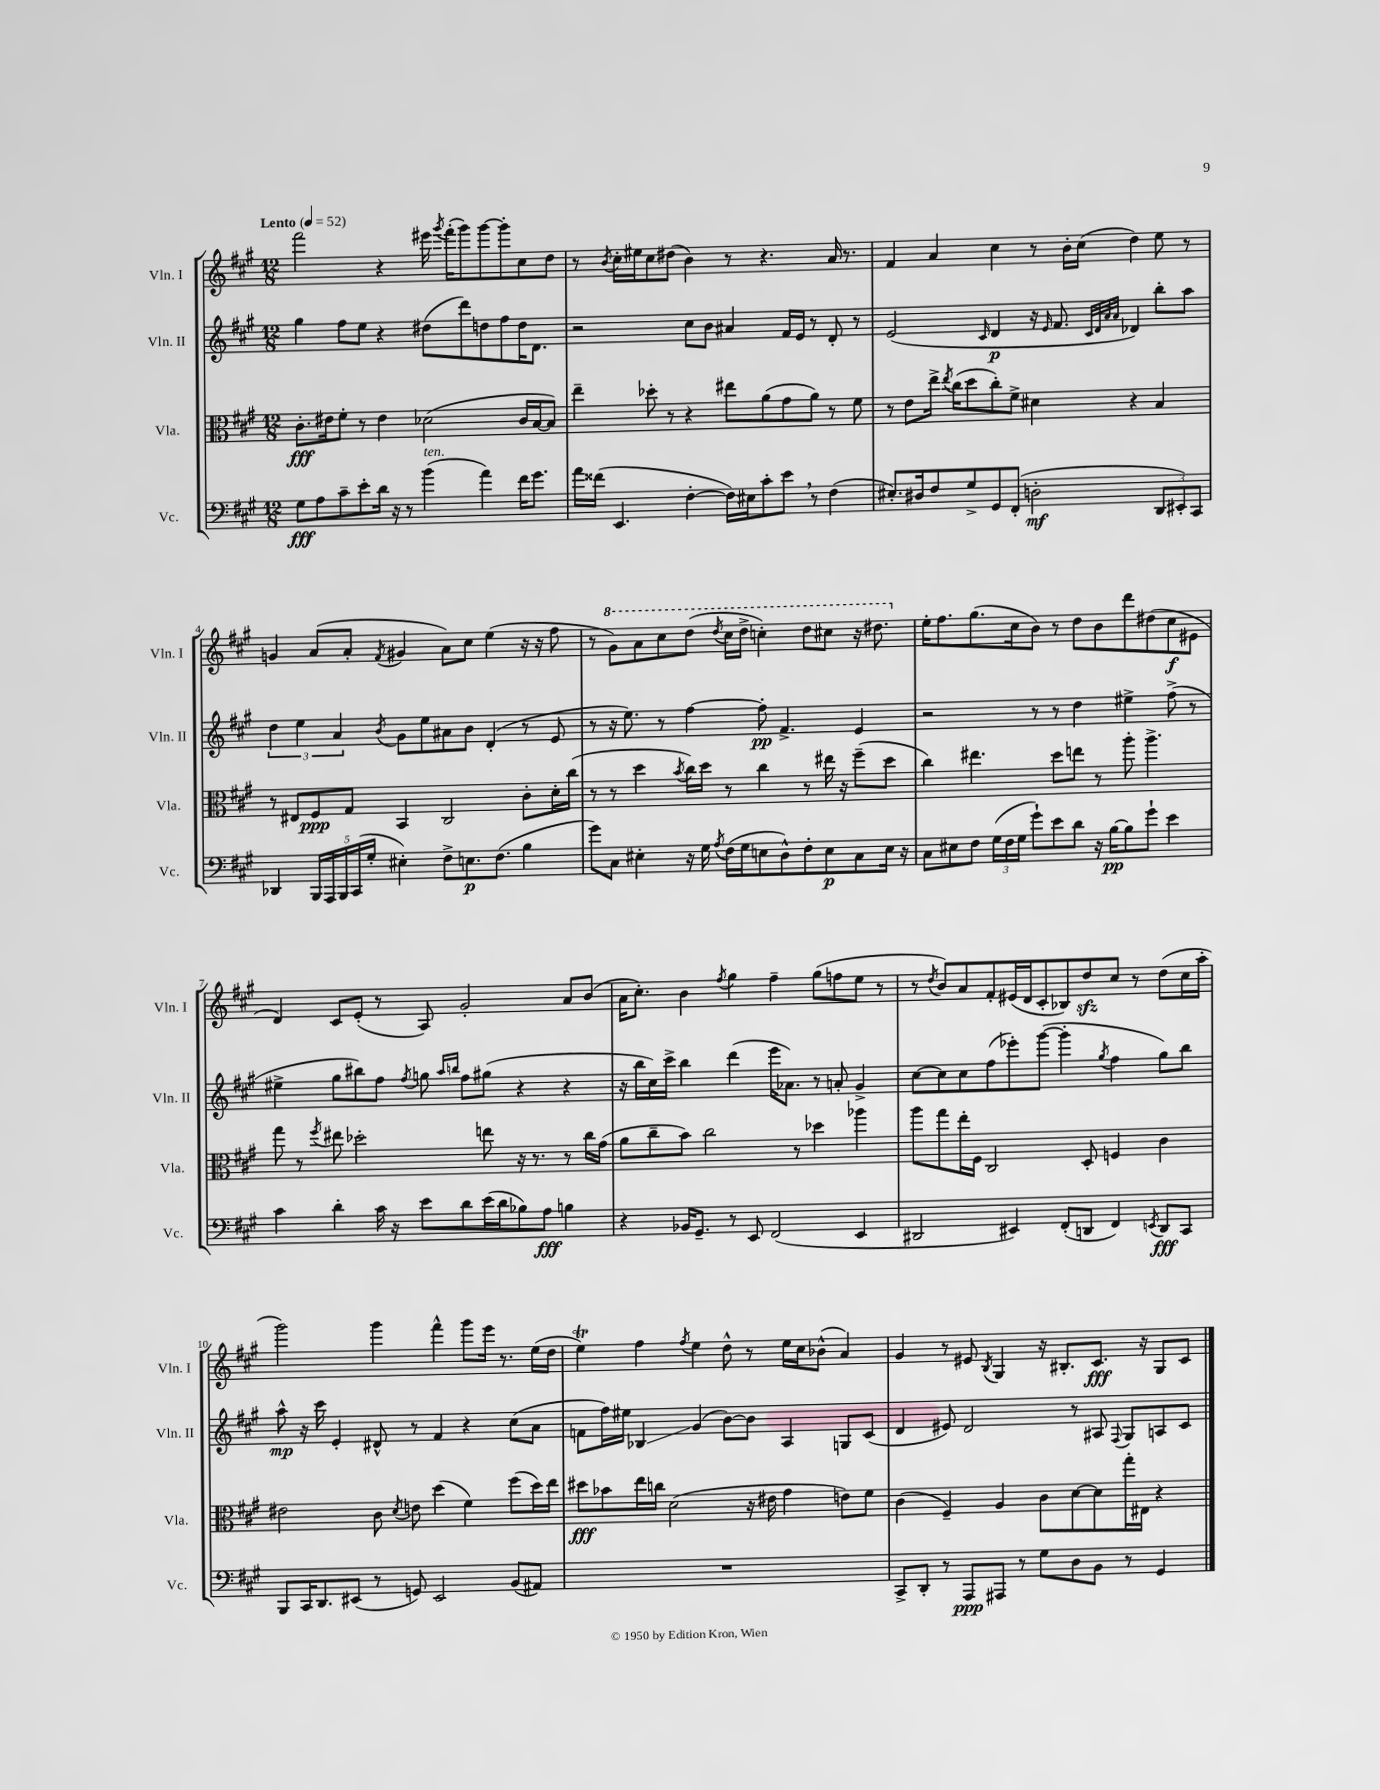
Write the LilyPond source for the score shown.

<<
\new StaffGroup <<
\new Staff = "s0" \with { instrumentName = "Vln. I" shortInstrumentName = "Vln. I" } {
    \clef treble \key a \major \numericTimeSignature \time 12/8 \tempo "Lento" 4 = 52
    \autoBeamOff fis'''2 r4 eis'''16 \acciaccatura { gis'''8 } fis'''16[-.( gis'''8) gis'''8~ gis'''8-. cis''8 d''8] |
    r8 \acciaccatura { b'8 } cis''16[-. eis''16 cis''8 dis''8]( b'4) r8 r4. a'16 r8. |
    fis'4 a'4 cis''4 r8 b'16[-. cis''16]( d''4) e''8 r8 |
    g'4 a'8[( a'8]-. \acciaccatura { fis'8 } gis'4 a'8[) cis''8] e''4( r16 r16 fis''8 |
    r8 \ottava #1 gis''8[) a''8 cis'''8 d'''8]( \acciaccatura { d'''8 } cis'''16[ d'''16]-> c'''4-.) d'''8[ cis'''8] r16 dis'''8. \ottava #0 |
    e''16[-. fis''8. gis''8.( cis''16 b'8]) r8 d''8[ b'8 d'''8 dis''8( cis''8\f eis'8] |
    d'4) cis'8[ e'8]-.( r8 a8) gis'2-. a'8[ b'8]( |
    a'16[ cis''8.]-.) b'4 \acciaccatura { fis''8 } gis''4 fis''4-- gis''8[( f''8 e''8] r8 |
    r8 \acciaccatura { d''8 } b'8[) a'8 fis'8-. eis'16( d'16 cis'8-. bes8) d''8\sfz cis''8] r8 d''8[( cis''16 a''16]-. |
    gis'''2) gis'''4 fis'''4-^ gis'''8[ e'''16] r8. e''16[( d''16] |
    e''4\trill) fis''4 \acciaccatura { fis''8 } e''4 d''8-^ r8 e''16[ cis''16 bes'8]-^( a'4) |
    gis'4 r8 eis'8 \acciaccatura { b8 } gis4 r16 bis8.[-. cis'8.]\fff r16 gis8[ cis'8] \bar "|." |
}
\new Staff = "s1" \with { instrumentName = "Vln. II" shortInstrumentName = "Vln. II" } {
    \clef treble \key a \major \numericTimeSignature \time 12/8
    \autoBeamOff gis''4 fis''8[ e''8] r4 dis''8[( d'''8) d''8 fis''8 d''16 d'8.] |
    r2 cis''8[ b'8] ais'4 fis'16[ e'16] r8 d'8-. r8 |
    e'2( \grace { cis'16 } d'4\p r16 \grace { e'16 } fis'8. \grace { cis'32[ d'32 a'32 a'32] } des'4) b''8[-. a''8] |
    \tuplet 3/2 { d''4 e''4 a'4 } \acciaccatura { b'8 } gis'8[ e''8 ais'8 b'8] d'4-.( r8 e'8 |
    r8 r16 e''8.) r8 fis''4~ fis''8-.\pp fis'4.-> e'4 |
    r2 r8 r8 d''4 eis''4-> fis''8->( r8 |
    eis''4-> gis''8[ bis''8) fis''8] \acciaccatura { fis''8 } g''8 \grace { a''16[ b''16] } fis''8[ gis''8]( r4 r4 |
    r16 b''16[ cis''16) cis'''16]-> b''4 d'''4( e'''16[ aes'8.]) r8 a'8-. gis'4-> |
    cis''8[~ cis''8 cis''8 fis''8( ees'''8-.) gis'''8]~( gis'''4-. \acciaccatura { gis''8 } fis''4 gis''8[) b''8] |
    a''8-^\mp r16 cis'''16 e'4-. dis'8-^ r8 fis'4 r4 cis''8[( a'8] |
    f'8[ fis''16) eis''16] bes4\glissando gis'4( b'8[~) b'8] a4 g8[ cis'8]( |
    d'4 eis'8) d'2 r8 ais8 \appoggiatura { fis8 } gis8[ a8 cis'8] \bar "|." |
}
\new Staff = "s2" \with { instrumentName = "Vla." shortInstrumentName = "Vla." } {
    \clef alto \key a \major \numericTimeSignature \time 12/8
    \autoBeamOff cis'8.[-.\fff eis'16 fis'8]-. r8 eis'4 des'2( cis'16[ b16~ b8]) |
    e''4-- des''8-. r8 r4 eis''8[ a'8( gis'8 a'8]) r8 fis'8 |
    r8 e'8[ e''16]-> \acciaccatura { e''8 } cis''16[( d''8 cis''8-.) fis'8]-> dis'4 r4 b4 |
    r8 eis8[ fis8\ppp gis8] b,4 cis2 cis'8[-. d'16-. cis''16]( |
    r8 r8 d''4 \acciaccatura { b'8 } cis''16[) d''16] r8 cis''4 r8 eis''16 r16 fis''8[--( d''8] |
    cis''4) eis''4. d''8[ e''8] r8 a''8-. a''4.-> |
    gis''8 r8 \acciaccatura { fis''8 } eis''8 des''2-. e''8 r16 r8. r8 cis''16[ gis'16]( |
    a'8[ cis''8-- b'8]) cis''2 r8 des''4 aes''4 |
    a''8[ gis''8 e''16-. fis16] cis2 d8-. f4 cis'4 |
    eis'2 cis'8 \acciaccatura { d'8 } e'8 d''4( fis'4) fis''8[( d''16) e''16] |
    dis''8[\fff bes'8 e''16 c''16] d'2( r16 eis'16 gis'4 e'8[) fis'8] |
    cis'4( fis4--) a4 cis'8[ d'8~ d'8 gis''16-. eis16] r4 \bar "|." |
}
\new Staff = "s3" \with { instrumentName = "Vc." shortInstrumentName = "Vc." } {
    \clef bass \key a \major \numericTimeSignature \time 12/8
    \autoBeamOff gis8[\fff a8 cis'8-- e'8-. d'16] r16 r8 b'4^\markup { \italic "ten." }( a'4) fis'16[ gis'8.] |
    a'16[ fisis'16]( e,4. fis4~-. fis16[) eis16 cis'8-. e'8] \breathe r8 fis4( |
    eis8.[-.) dis16 fis8 gis8-> gis,8 fis,8]-.( d2-.\mf \tuplet 3/2 { d,8[ eis,8-.) cis,8] } |
    des,4 \tuplet 5/4 { b,,16[ a,,16 b,,16 cis,16( gis16]-. } eis4-.) fis8[-> e8.\p fis8.]( b4 |
    gis'8[) cis8] eis4-. r16 gis16 \acciaccatura { a8 } fis16[( gis16 e8 d8-^) fis8-. e8\p cis8 e16] r16 |
    cis8[ eis8 fis8] \tuplet 3/2 { gis16[( fis16 gis16] } gis'8[-!) e'8 d'8] r16 b16[~\pp b8 gis'8]-! e'4 |
    cis'4 d'4-. cis'16 r16 e'8[ d'8 e'16( d'16 bes8) a8]\fff b4 |
    r4 bes,16[ gis,8.]-- r8 e,8 fis,2( e,4 |
    dis,2 eis,4) fis,8[-.( d,8] fis,4) \acciaccatura { e,8 } d,8[\fff cis,8] |
    b,,8[ cis,16 d,8. eis,8]( r8 g,8) eis,2 b,8[( ais,8]) |
    R1. |
    cis,8[-> d,8]-. r8 a,,8[\ppp ais,,8] r8 gis8[ d8 b,8] r8 gis,4 \bar "|." |
}
>>
>>
